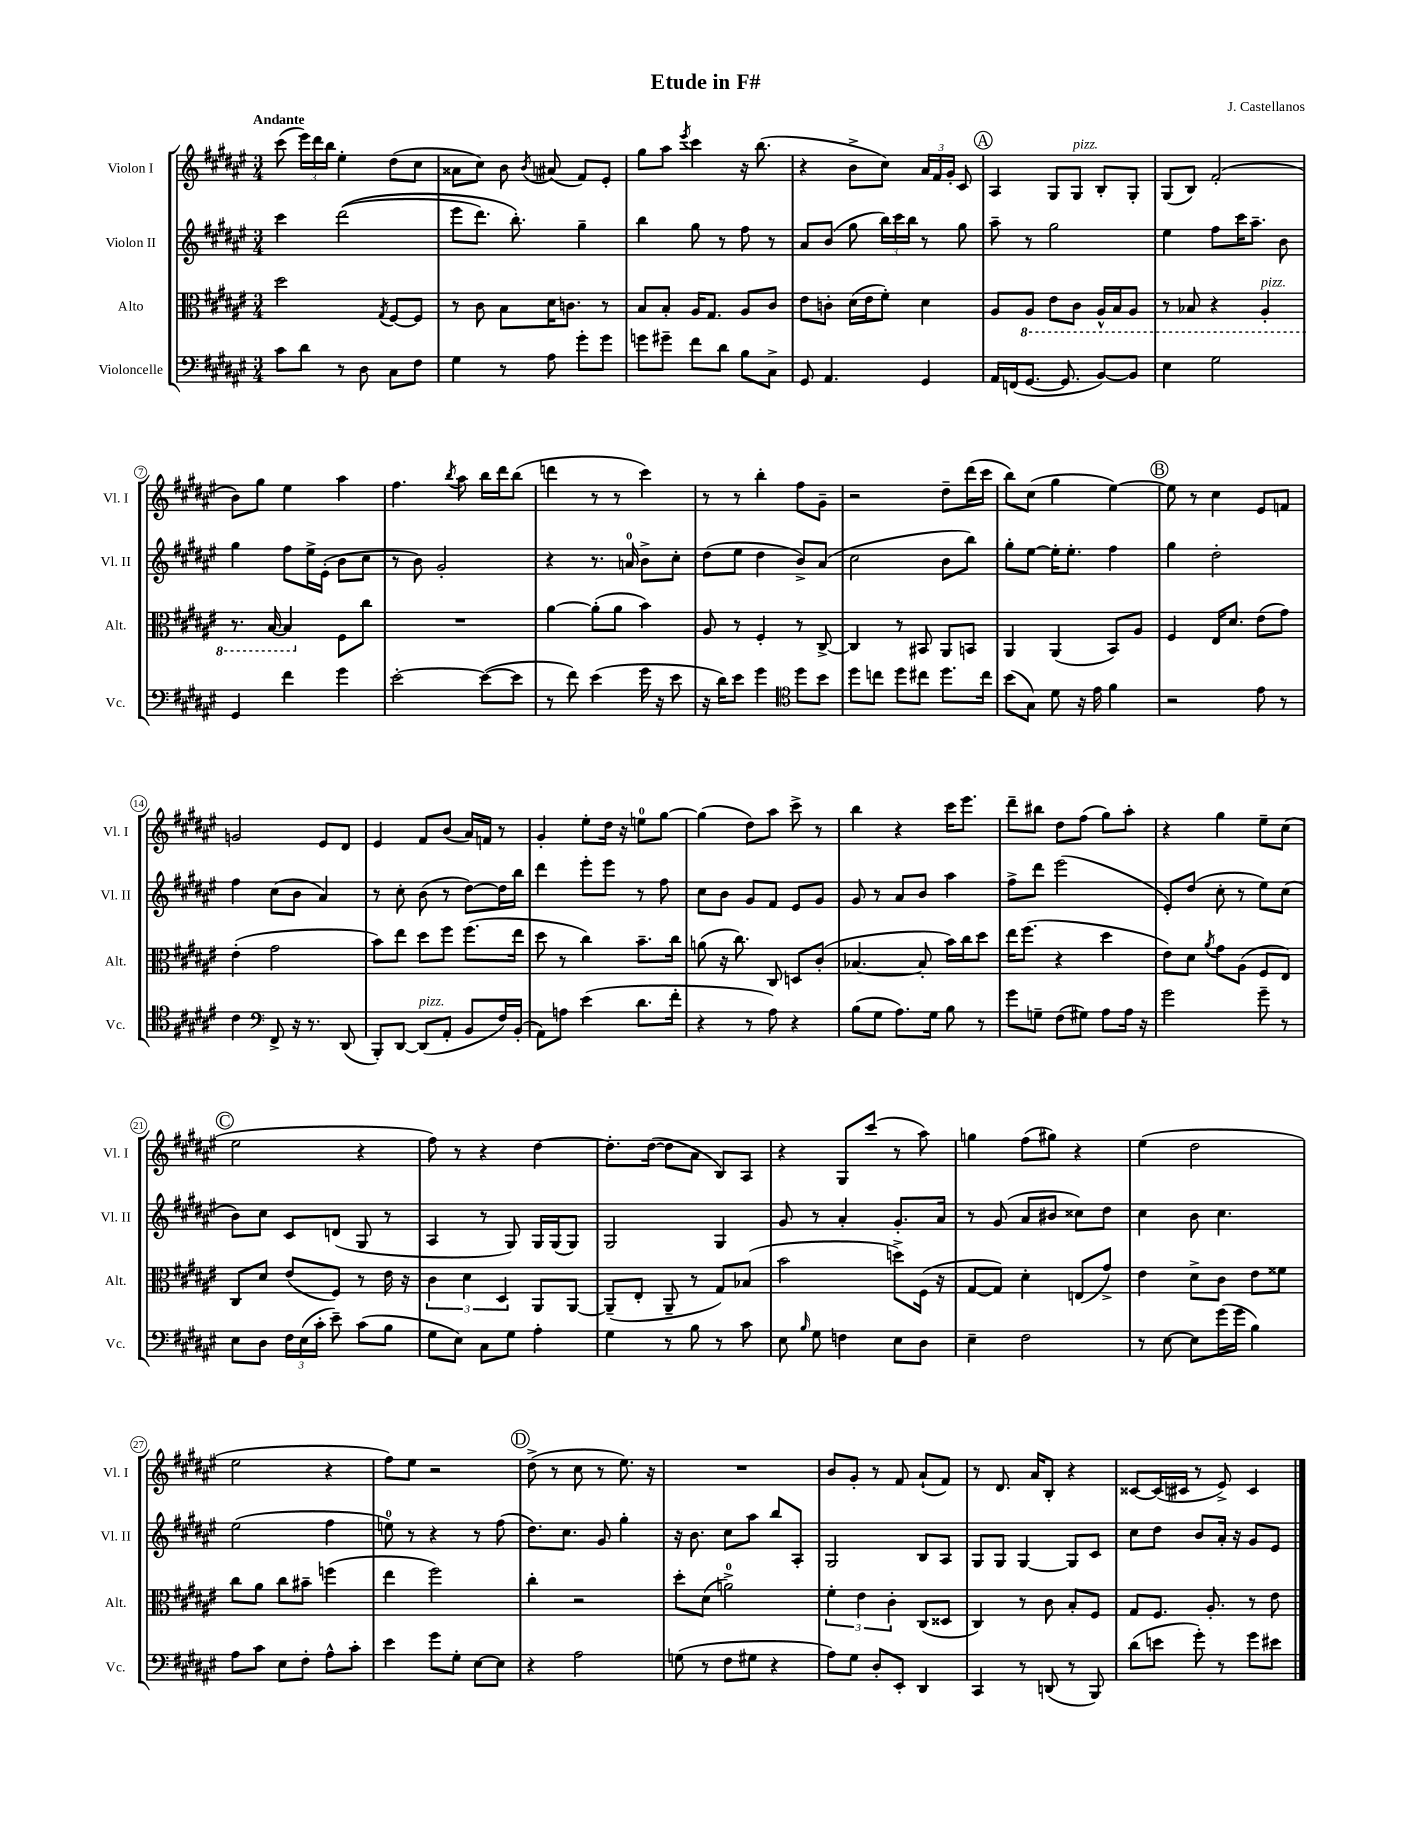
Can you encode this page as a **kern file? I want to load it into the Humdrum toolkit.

**kern	**kern	**kern	**kern
*part4	*part3	*part2	*part1
*staff4	*staff3	*staff2	*staff1
*I"Violoncelle	*I"Alto	*I"Violon II	*I"Violon I
*I'Vc.	*I'Alt.	*I'Vl. II	*I'Vl. I
*clefF4	*clefC3	*clefG2	*clefG2
*k[f#c#g#d#a#e#]	*k[f#c#g#d#a#e#]	*k[f#c#g#d#a#e#]	*k[f#c#g#d#a#e#]
*M3/4	*M3/4	*M3/4	*M3/4
=1	=1	=1	=1
!	!	!	!LO:TX:a:B:t=Andante
8c#\L	2dd#\	4ccc#\	(8ccc#\
8d#\J	.	.	24eee#\LL)
.	.	.	24ddd#\
.	.	.	24bb\JJ
8r	.	((2ddd#\	4ee#'\
8D#\	.	.	.
.	8qG#/	.	.
8C#\L	[8F#/L	.	(8dd#\L
8F#\J	8F#/J]	.	8cc#\J
=2	=2	=2	=2
4G#\	8r	8eee#\L	8a##X\L
.	8c#\	8.ddd#\J)	8cc#\J)
8r	8B\L	.	8b\
.	.	8.bb'\)	.
.	.	.	8qb/
8A#\	16d#\K	.	(8a#X/
.	8.cn\J	.	.
8g#'\L	.	4gg#~\	8f#/L)
8g#\J	8r	.	8e#'/J
=3	=3	=3	=3
8gn\L	8B/L	4bb\	8gg#\L
8g#X~\J	8B'/J	.	8aa#\J
.	.	.	8qeee#/
8f#\L	16A#/KL	8gg#\	4ccc#\
.	8.G#/J	.	.
8d#\J	.	8r	.
8B\L	8A#/L	8ff#\	16r
.	.	.	(8.bb\
8C#^\J	8c#/J	8r	.
=4	=4	=4	=4
8GG#/	8e#\L	8a#/L	4r
4.AA#/	8cn'\J	(8b/J	.
.	(16d#\LL	8gg#\	8b^\L
.	16e#\J	.	.
.	8f#'\J)	24bb\LL)	8cc#\J)
.	.	24ccc#\	.
.	.	24bb\JJ	.
4GG#/	4d#\	8r	24a#/LL
.	.	.	24f#/
.	.	.	24g#'/JJ
.	.	8gg#\	8c#/
!!LO:REH:place=s1:t=A
=5	=5	=5	=5
16AA#/LL	8A#/L	8aa#~\	4A#/
(16FFn/J	.	.	.
*	*8ba	*	*
[8.GG#/J	8AA#/J	8r	.
.	8E#\L	2gg#\	8G#/L
8.GG#/]	.	.	.
!	!	!	!LO:TX:a:i:t=pizz.
.	8C#\J	.	8G#/J
[8BB/L)	16AA#^^/LL	.	8B'/L
.	16BB/J	.	.
8BB/J]	8AA#/J	.	8G#'/J
=6	=6	=6	=6
4E#\	8r	4ee#\	(8G#/L
.	8BB-X/	.	8B/J)
2G#\	4r	8ff#\L	(2f#'/
.	.	16ccc#\K	.
.	.	8.aa#~\J	.
!	!LO:TX:a:i:t=pizz.	!	!
.	4AA#'/	.	.
.	.	8b\	.
!!LO:LB:g=z
=7	=7	=7	=7
4GG#/	8.r	4gg#\	8b\L)
.	.	.	8gg#\J
.	[16BB/	.	.
4f#\	4BB/]	8ff#\L	4ee#\
.	.	16ee#^\L	.
.	.	(16e#'\JJ	.
*	*X8ba	*	*
4g#\	8F#\L	8b\L	4aa#\
.	8cc#\J	8cc#\J	.
=8	=8	=8	=8
[2e#'\	2.r	8r	4.ff#\
.	.	8b\)	.
.	.	2g#'/	.
.	.	.	8qbb/
.	.	.	8aa#\
(8e#\L_	.	.	16bb\LL
.	.	.	16ddd#\J
8e#\J]	.	.	(8bb\J
=9	=9	=9	=9
8r	[4a#\	4r	4dddn\
8f#\)	.	.	.
(4e#\	(8a#'\L]	8.r	8r
.	8a#\J	.	8r
.	.	16an/	.
16g#\	4b\)	8b^\L	4ccc#\)
16r	.	.	.
8e#\	.	8cc#'\J	.
=10	=10	=10	=10
16r	8A#/	(8dd#\L	8r
16d#\KL)	.	.	.
8e#\J	8r	8ee#\J	8r
4g#\	4F#'/	4dd#\	4bb'\
*clefC4	*	*	*
8dd#\L	8r	8b^/L)	8ff#\L
8b\J	[8C#^/	(8a#/J	8g#~\J
=11	=11	=11	=11
8dd#\L	4C#/]	2cc#\	2r
8ccn\J	.	.	.
8dd#\L	8r	.	.
8cc#X\J	8BB#X/	.	.
8.dd#\L	8AA#/L	8b\L	8dd#~\L
.	8BBn/J	8bb\J)	(16ddd#\L
16cc#\Jk	.	.	16ccc#\JJ
=12	=12	=12	=12
(8b\L	4AA#/	8gg#'\L	8bb\L)
8G#\J)	.	[8ee#\J	(8cc#\J
8d#\	(4AA#/	16ee#'\KL]	4gg#\
.	.	8.ee#'\J	.
16r	.	.	.
16e#\	.	.	.
4f#\	8BB/L)	4ff#\	[4ee#\)
.	8A#/J	.	.
!!LO:REH:place=s1:t=B
=13	=13	=13	=13
2r	4F#/	4gg#\	8ee#\]
.	.	.	8r
.	16E#/KL	2dd#'\	4cc#\
.	8.d#/J	.	.
8e#\	(8e#\L	.	8e#/L
8r	8g#\J)	.	8fn/J
!!LO:LB:g=z
=14	=14	=14	=14
4c#\	(4e#'\	4ff#\	2gn/
*clefF4	*	*	*
8FF#^/	2g#\	(8cc#\L	.
16r	.	8b\J	.
8.r	.	.	.
.	.	4a#/)	8e#/L
(8DD#/	.	.	8d#/J
=15	=15	=15	=15
8BBB'/L)	8b\L)	8r	4e#/
[8DD#/J	8ee#\J	8cc#'\	.
!LO:TX:a:i:t=pizz.	!	!	!
(8DD#/L]	8dd#\L	(8b\	8f#/L
8AA#'/J	8ff#\J	8r	(8b/J
8BB/L	(8.ff#\L	[8dd#\L)	16a#/LL)
.	.	.	16fn/JJ
16F#/L)	.	16dd#\L]	8r
(16BB'/JJ	16ee#\Jk	16bb\JJ	.
=16	=16	=16	=16
8AA#\L)	8dd#\	4ddd#\	4g#'/
8An\J	8r	.	.
(4e#\	4cc#\)	8eee#'\L	8ee#'\L
.	.	8eee#\J	16dd#\Jk
.	.	.	16r
8.d#\L	8.b~\L	8r	8een\L
.	.	8ff#\	[8gg#\J
16f#'\Jk	16cc#\Jk	.	.
=17	=17	=17	=17
4r	(8an\	8cc#\L	(4gg#\]
.	16r	8b\J	.
.	8.cc#\)	.	.
8r	.	8g#/L	8dd#\L)
8A#\)	8C#/	8f#/J	8aa#\J
4r	8Dn/L	8e#/L	8ccc#^\
.	(8c#'/J	8g#/J	8r
=18	=18	=18	=18
(8B\L	[4.B-X/	8g#/	4bb\
8G#\J	.	8r	.
8.A#\L)	.	8a#/L	4r
.	8B-'/]	8b/J	.
16G#\Jk	.	.	.
8B\	16b\LL)	4aa#\	16ccc#\KL
.	16cc#\J	.	8.eee#\J
8r	8dd#\J	.	.
=19	=19	=19	=19
8g#\L	16ee#\KL	8ff#^\L	8ddd#~\L
.	(8.ff#\J	.	.
8Gn~\J	.	8ddd#\J	8bb#X\J
(8F#\L	4r	(2eee#\	8dd#\L
8G#X\J)	.	.	(8ff#\J
8A#\L	4dd#\	.	8gg#\L)
16A#\Jk	.	.	8aa#'\J
16r	.	.	.
=20	=20	=20	=20
2g#\	8e#\L)	8e#'/L)	4r
.	8d#\J	(8dd#/J	.
.	8qa#/	.	.
.	8g#\L	8cc#'\	4gg#\
.	(8A#\J	8r	.
8g#~\	8F#/L	8ee#\L)	8ee#~\L
8r	8E#/J)	(8cc#\J	(8cc#\J
!!LO:LB:g=z
!!LO:REH:place=s1:t=C
=21	=21	=21	=21
8E#\L	8C#/L	8b\L)	2ee#\
8D#\J	8d#/J	8cc#\J	.
24F#\LL	(8e#/L	8c#/L	.
(24E#\	.	.	.
24c#'\JJ	.	.	.
8e#~\)	8F#/J)	(8dn/J	.
(8c#\L	8r	8G#/	4r
8B\J	16e#\	8r	.
.	16r	.	.
=22	=22	=22	=22
8G#\L	6c#\	4A#/	8ff#\)
8E#\J)	.	.	8r
.	6d#\	.	.
8C#\L	.	8r	4r
.	6D#/	.	.
8G#\J	.	8G#/)	.
4A#'\	8AA#/L	16G#/LL	[4dd#\
.	.	(16G#/J	.
.	[8AA#/J	8G#/J)	.
=23	=23	=23	=23
4G#\	(8AA#~/L]	2G#/	8.dd#'\L]
.	8E#'/J	.	.
.	.	.	([16dd#\Jk
8r	8AA#~/	.	8dd#\L]
8B\	8r	.	8a#\J
8r	8G#/L)	4G#/	8B/L)
8c#\	(8B-X/J	.	8A#/J
=24	=24	=24	=24
8E#\	2b\	8g#/	4r
16qqB/	.	.	.
8G#\	.	8r	.
4Fn\	.	4a#'/	8G#/L
.	.	.	(8ccc#/J
8E#\L	8ddn^\L)	8.g#'/L	8r
8D#\J	(16F#\Jk	.	8aa#\)
.	16r	16a#/Jk	.
=25	=25	=25	=25
4E#~\	[8G#/L	8r	4ggn\
.	8G#/J])	(8g#/	.
2F#\	4d#'\	8a#/L	(8ff#\L
.	.	8b#X/J	8gg#X\J)
.	(8En/L	8cc##X\L)	4r
.	8g#^/J)	8dd#\J	.
=26	=26	=26	=26
8r	4e#\	4cc#\	(4ee#\
[8E#\	.	.	.
8E#\L]	8d#^\L	8b\	2dd#\
(16g#\L	8c#\J	4.cc#\	.
16g#\JJ	.	.	.
4B\)	8e#\L	.	.
.	8f##X\J	.	.
!!LO:LB:g=z
=27	=27	=27	=27
8A#\L	8cc#\L	(2ee#\	2ee#\
8c#\J	8a#\J	.	.
8E#\L	8cc#\L	.	.
8F#'\J	8b#X~\J	.	.
8A#^^\L	(4ffn\	4ff#\	4r
8c#'\J	.	.	.
=28	=28	=28	=28
4e#\	4ee#\	8een\)	8ff#\L)
.	.	8r	8ee#\J
8g#\L	2ff#\)	4r	2r
8G#'\J	.	.	.
[8E#\L	.	8r	.
8E#\J]	.	(8ff#\	.
!!LO:REH:place=s1:t=D
=29	=29	=29	=29
4r	4cc#'\	8.dd#\L)	(8dd#^\
.	.	.	8r
.	.	8.cc#\J	.
2A#\	2r	.	8cc#\
.	.	8g#/	8r
.	.	4gg#'\	8.ee#\)
.	.	.	16r
=30	=30	=30	=30
(8Gn\	8dd#'\L	16r	2.r
.	.	8.b\	.
8r	(8d#\J	.	.
8F#\L	2an^\)	8cc#\L	.
8G#X\J	.	8aa#\J	.
4r	.	8bb/L	.
.	.	8A#'/J	.
=31	=31	=31	=31
8A#\L)	6f#'\	2G#/	8b/L
8G#\J	.	.	8g#'/J
.	6e#\	.	.
8D#'/L	.	.	8r
.	6c#'\	.	.
8EE#'/J	.	.	8f#/
4DD#/	(8C#/L	8B/L	(8a#`/L
.	8D##X/J	8A#/J	8f#/J)
=32	=32	=32	=32
4CC#/	4C#/)	8G#/L	8r
.	.	8G#/J	8.d#/
8r	8r	[4G#/	.
.	.	.	16a#/KL
(8DDn/	8c#\	.	8B'/J
8r	8B'/L	8G#/L]	4r
8BBB/)	8F#/J	8c#/J	.
=33	=33	=33	=33
(8d#\L	8G#/L	8cc#\L	[8c##X/L
8en\J	8.F#/J	8dd#\J	(16c##/L]
.	.	.	16c#X/JJ
8g#'\)	.	8b/L	8r
.	8.A#'/	.	.
8r	.	16a#'/Jk	8e#^/)
.	.	16r	.
8g#\L	8r	8g#/L	4c#/
8e#X\J	8e#\	8e#/J	.
==	==	==	==
*-	*-	*-	*-
